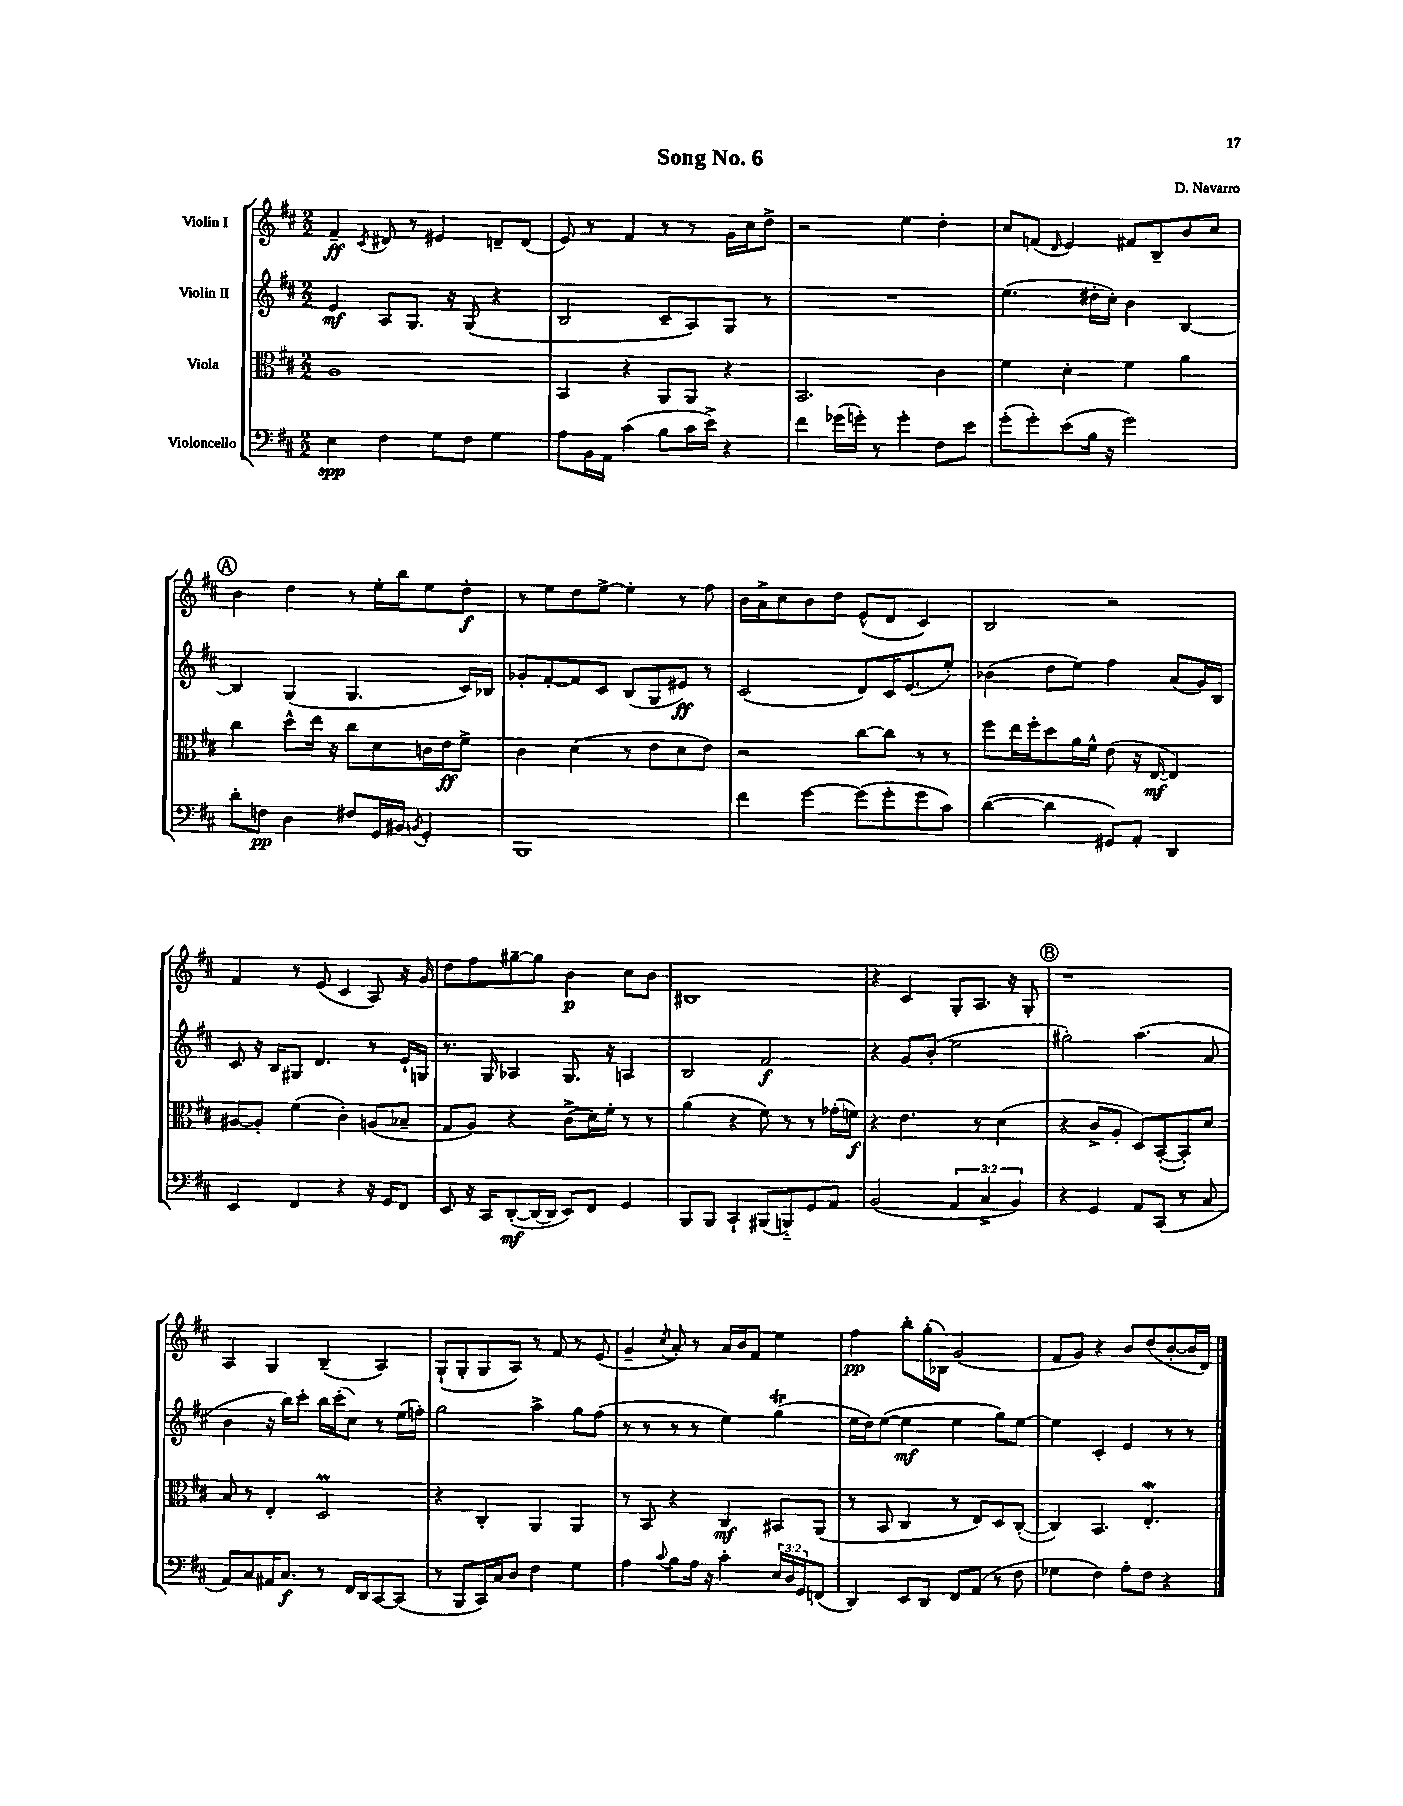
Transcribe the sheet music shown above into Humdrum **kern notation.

**kern	**dynam	**kern	**dynam	**kern	**dynam	**kern	**dynam
*part4	*part4	*part3	*part3	*part2	*part2	*part1	*part1
*staff4	*staff4	*staff3	*staff3	*staff2	*staff2	*staff1	*staff1
*I"Violoncello	*	*I"Viola	*	*I"Violin II	*	*I"Violin I	*
*clefF4	*	*clefC3	*	*clefG2	*	*clefG2	*
*k[f#c#]	*	*k[f#c#]	*	*k[f#c#]	*	*k[f#c#]	*
*M2/2	*	*M2/2	*	*M2/2	*	*M2/2	*
=1	=1	=1	=1	=1	=1	=1	=1
4E\	spp	1A	.	4e/	mf	4f#~/	ff
.	.	.	.	.	.	8qc#/	.
4F#\	.	.	.	8A/L	.	8d#X/	.
.	.	.	.	8.G/J	.	8r	.
8G\L	.	.	.	.	.	4e#X/	.
.	.	.	.	16r	.	.	.
8F#\J	.	.	.	(8G/	.	.	.
4G\	.	.	.	4r	.	8dn~/L	.
.	.	.	.	.	.	(8d/J	.
=2	=2	=2	=2	=2	=2	=2	=2
8A\L	.	4BB/	.	2B/	.	8e/)	.
16BB\L	.	.	.	.	.	8r	.
16AA\JJ	.	.	.	.	.	.	.
(4c#\	.	4r	.	.	.	4f#/	.
8B\L	.	8AA/L	.	8c#~/L	.	8r	.
16c#\L	.	8AA/J	.	8A/)	.	8r	.
16e^\JJ)	.	.	.	.	.	.	.
4r	.	4r	.	8G/J	.	16g\LL	.
.	.	.	.	.	.	16cc#\J	.
.	.	.	.	8r	.	8dd^\J	.
=3	=3	=3	=3	=3	=3	=3	=3
4f#\	.	2.BB/	.	1r	.	2r	.
(16g-X\LL	.	.	.	.	.	.	.
16gn'\JJ)	.	.	.	.	.	.	.
8r	.	.	.	.	.	.	.
4g'\	.	.	.	.	.	4ee\	.
8F#\L	.	4c#\	.	.	.	4dd'\	.
8e\J	.	.	.	.	.	.	.
=4	=4	=4	=4	=4	=4	=4	=4
(8g'\L	.	4f#\	.	(4.ee\	.	8cc#/L	.
8g'\)	.	.	.	.	.	(8fn/J	.
.	.	.	.	.	.	16qqd/	.
(8e\	.	4d'\	.	.	.	4e/)	.
16B\Jk	.	.	.	16dd#X'\LL	.	.	.
16r	.	.	.	16cc#'\JJ)	.	.	.
2g\)	.	4f#\	.	4b\	.	8f#X/L	.
.	.	.	.	.	.	8B~/	.
.	.	4a\	.	[4B/	.	8b/	.
.	.	.	.	.	.	8cc#/J	.
!!LO:LB:g=z
!!LO:REH:place=s1:t=A
=5	=5	=5	=5	=5	=5	=5	=5
8d'\L	.	4cc#\	.	4B/]	.	4b\	.
8Fn\J	pp	.	.	.	.	.	.
4D\	.	8dd^^\L	.	(4G/	.	4dd\	.
.	.	16ee\Jk	.	.	.	.	.
.	.	16r	.	.	.	.	.
8F#X/L	.	8cc#\L	.	4.G/	.	8r	.
16GG/L	.	8d\	.	.	.	16ee'\LL	.
16BB#X/JJ	.	.	.	.	.	16bb\J	.
8qBBn/	.	.	.	.	.	.	.
4GG'/	.	16cn\L	.	.	.	8ee\	.
.	.	16e\J	ff	.	.	.	.
.	.	8f#^\J	.	16c#/LL)	.	8dd'\J	f
.	.	.	.	16B-X/JJ	.	.	.
=6	=6	=6	=6	=6	=6	=6	=6
1BBB	.	4c#\	.	8g-X'/L	.	8r	.
.	.	.	.	[8f#'/	.	8ee\L	.
.	.	(4d\	.	8f#/]	.	8dd\	.
.	.	.	.	8c#/J	.	[8ee^\J	.
.	.	8r	.	(8B/L	.	4ee'\]	.
.	.	8e\L	.	8G/	.	.	.
.	.	8d\	.	8e#X/J)	ff	8r	.
.	.	8e\J)	.	8r	.	8ff#\	.
=7	=7	=7	=7	=7	=7	=7	=7
4f#\	.	2r	.	(2c#/	.	16b\LL	.
.	.	.	.	.	.	16a^\J	.
.	.	.	.	.	.	8cc#\	.
[4g\	.	.	.	.	.	8b\	.
.	.	.	.	.	.	8dd\J	.
(8g\L]	.	[8cc#\L	.	8d/L)	.	(8e^^/L	.
8g'\	.	8cc#\J]	.	16c#/K	.	8d/J	.
.	.	.	.	(8.e/	.	.	.
8g\	.	8r	.	.	.	4c#/)	.
8c#\J)	.	8r	.	8ee'/J)	.	.	.
=8	=8	=8	=8	=8	=8	=8	=8
([4d\	.	8ff#\L	.	(4b-X\	.	2B/	.
.	.	16ee\L	.	.	.	.	.
.	.	16ff#'\J	.	.	.	.	.
4d\]	.	8dd\	.	8dd\L	.	.	.
.	.	16a\L	.	8ee\J)	.	.	.
.	.	16f#^^\JJ	.	.	.	.	.
8GG#X/L)	.	(8e\	.	4ff#\	.	2r	.
8AA'/J	.	16r	.	.	.	.	.
.	.	[16E/	mf	.	.	.	.
4DD/	.	4E/])	.	(8a/L	.	.	.
.	.	.	.	16g/L)	.	.	.
.	.	.	.	16B/JJ	.	.	.
!!LO:LB:g=z
=9	=9	=9	=9	=9	=9	=9	=9
4EE/	.	[8A#X/L	.	8c#/	.	4f#/	.
.	.	8A#'/J]	.	16r	.	.	.
.	.	.	.	16B/KL	.	.	.
4FF#/	.	(4f#\	.	8G#X/J	.	8r	.
.	.	.	.	4.d/	.	(8e/	.
4r	.	4c#'\)	.	.	.	4c#/	.
16r	.	(8An/L	.	8r	.	8A/)	.
16GG/KL	.	.	.	.	.	.	.
8FF#/J	.	8B-X~/J	.	16e`/LL	.	16r	.
.	.	.	.	16Gn/JJ	.	16g/	.
=10	=10	=10	=10	=10	=10	=10	=10
8EE/	.	8G/L	.	8.r	.	8dd\L	.
16r	.	8A/J)	.	.	.	8ff#\	.
16CC#/KL	.	.	.	16G/	.	.	.
([8DD'/	mf	4r	.	4A-X/	.	[8gg#X~\	.
16DD/L_	.	.	.	.	.	8gg#\J]	.
16DD/JJ]	.	.	.	.	.	.	.
8EE/L)	.	(8c#^\L	.	8.G/	.	4b\	p
8FF#/J	.	16d\L)	.	.	.	.	.
.	.	16f#'\JJ	.	16r	.	.	.
4GG/	.	8r	.	4An/	.	8cc#\L	.
.	.	8r	.	.	.	8b\J	.
=11	=11	=11	=11	=11	=11	=11	=11
8BBB/L	.	(4a\	.	2B/	.	1B#X	.
8BBB/J	.	.	.	.	.	.	.
4CC#`/	.	4r	.	.	.	.	.
(8BBB#X/L	.	8f#\)	.	2f#/	f	.	.
8BBBn/)	.	8r	.	.	.	.	.
8GG/	.	8r	.	.	.	.	.
8AA/J	.	(16g-X'\LL	.	.	.	.	.
.	.	16fn\JJ)	f	.	.	.	.
=12	=12	=12	=12	=12	=12	=12	=12
(2BB/	.	4r	.	4r	.	4r	.
.	.	4.e\	.	8g/L	.	4c#/	.
.	.	.	.	(8b'/J	.	.	.
6AA/	.	.	.	2ee\	.	8G'/L	.
.	.	8r	.	.	.	8.A/J	.
6C#^/	.	.	.	.	.	.	.
.	.	(4d\	.	.	.	.	.
.	.	.	.	.	.	16r	.
6BB/)	.	.	.	.	.	.	.
.	.	.	.	.	.	8G'/	.
!!LO:REH:place=s1:t=B
=13	=13	=13	=13	=13	=13	=13	=13
4r	.	4r	.	2gg#X'\)	.	1r	.
4GG/	.	8c#^/L	.	.	.	.	.
.	.	8A'/J	.	.	.	.	.
8AA/L	.	8D/L)	.	(4.aa\	.	.	.
(8CC#/J	.	([8BB'/	.	.	.	.	.
8r	.	8BB'/])	.	.	.	.	.
8C#/	.	8d/J	.	8a/	.	.	.
!!LO:LB:g=z
=14	=14	=14	=14	=14	=14	=14	=14
8AA/L)	.	8B/	.	4b\	.	4A/	.
8C#/	.	8r	.	.	.	.	.
16AA#X/K	.	4E'/	.	16r	.	4G/	.
8.C#/J	f	.	.	16bb\KL)	.	.	.
.	.	.	.	8ccc#'\J	.	.	.
8r	.	2DM/	.	16bb\LL	.	(4B~/	.
.	.	.	.	(16ccc#'\J	.	.	.
16FF#/LL	.	.	.	8cc#\J)	.	.	.
16DD/J	.	.	.	.	.	.	.
[8CC#/	.	.	.	8r	.	4A/)	.
(8CC#/J]	.	.	.	(16ee\LL	.	.	.
.	.	.	.	16ffn'\JJ)	.	.	.
=15	=15	=15	=15	=15	=15	=15	=15
8r	.	4r	.	2gg\	.	(8G`/L	.
8BBB/L	.	.	.	.	.	8G'/	.
16CC#/L)	.	4C#'/	.	.	.	8G/	.
16C#/J	.	.	.	.	.	.	.
8D/J	.	.	.	.	.	8A/J)	.
4F#\	.	4AA/	.	4aa^\	.	8r	.
.	.	.	.	.	.	8f#/	.
4G\	.	4AA/	.	8gg\L	.	8r	.
.	.	.	.	(8ff#\J	.	(8e/	.
=16	=16	=16	=16	=16	=16	=16	=16
4A\	.	8r	.	8r	.	4g~/	.
.	.	8BB/	.	8r	.	.	.
8qqc#/	.	.	.	.	.	8qcc#/	.
8B\L	.	4r	.	8r	.	8a'/)	.
16A\Jk	.	.	.	8r	.	8r	.
16r	.	.	.	.	.	.	.
4c#'\	.	4C#/	mf	4ee\)	.	16a/LL	.
.	.	.	.	.	.	16b/J	.
.	.	.	.	.	.	8f#/J	.
24E/LL	.	8BB#X/L	.	(4ggT\	.	4ee\	.
24D/	.	.	.	.	.	.	.
24GG/J	.	.	.	.	.	.	.
(8FFn/J	.	(8AA/J	.	.	.	.	.
=17	=17	=17	=17	=17	=17	=17	=17
4DD/)	.	8r	.	16ee\LL	.	4ff#\	pp
.	.	.	.	16dd\J)	.	.	.
.	.	8BB/	.	([8ee\J	.	.	.
8EE/L	.	4C#/	.	4ee\]	mf	8bb'\L	.
8DD/J	.	.	.	.	.	(16gg'\L	.
.	.	.	.	.	.	16B-X\JJ)	.
8FF#/L	.	8r	.	4ee\	.	(2g/	.
(8AA/J	.	8E/L)	.	.	.	.	.
8r	.	8D/	.	8gg\L)	.	.	.
8F#\	.	([8C#'/J	.	[8ee\J	.	.	.
=18	=18	=18	=18	=18	=18	=18	=18
4G-X\	.	4C#/])	.	4ee\]	.	8f#/L	.
.	.	.	.	.	.	8g/J)	.
4F#\)	.	4.BB/	.	4c#'/	.	4r	.
8A'\L	.	.	.	4e/	.	8b/L	.
8F#\J	.	4.EW'/	.	.	.	(8dd/	.
4r	.	.	.	8r	.	[8b'/	.
.	.	.	.	8r	.	16b/L]	.
.	.	.	.	.	.	16d/JJ)	.
==	==	==	==	==	==	==	==
*-	*-	*-	*-	*-	*-	*-	*-
